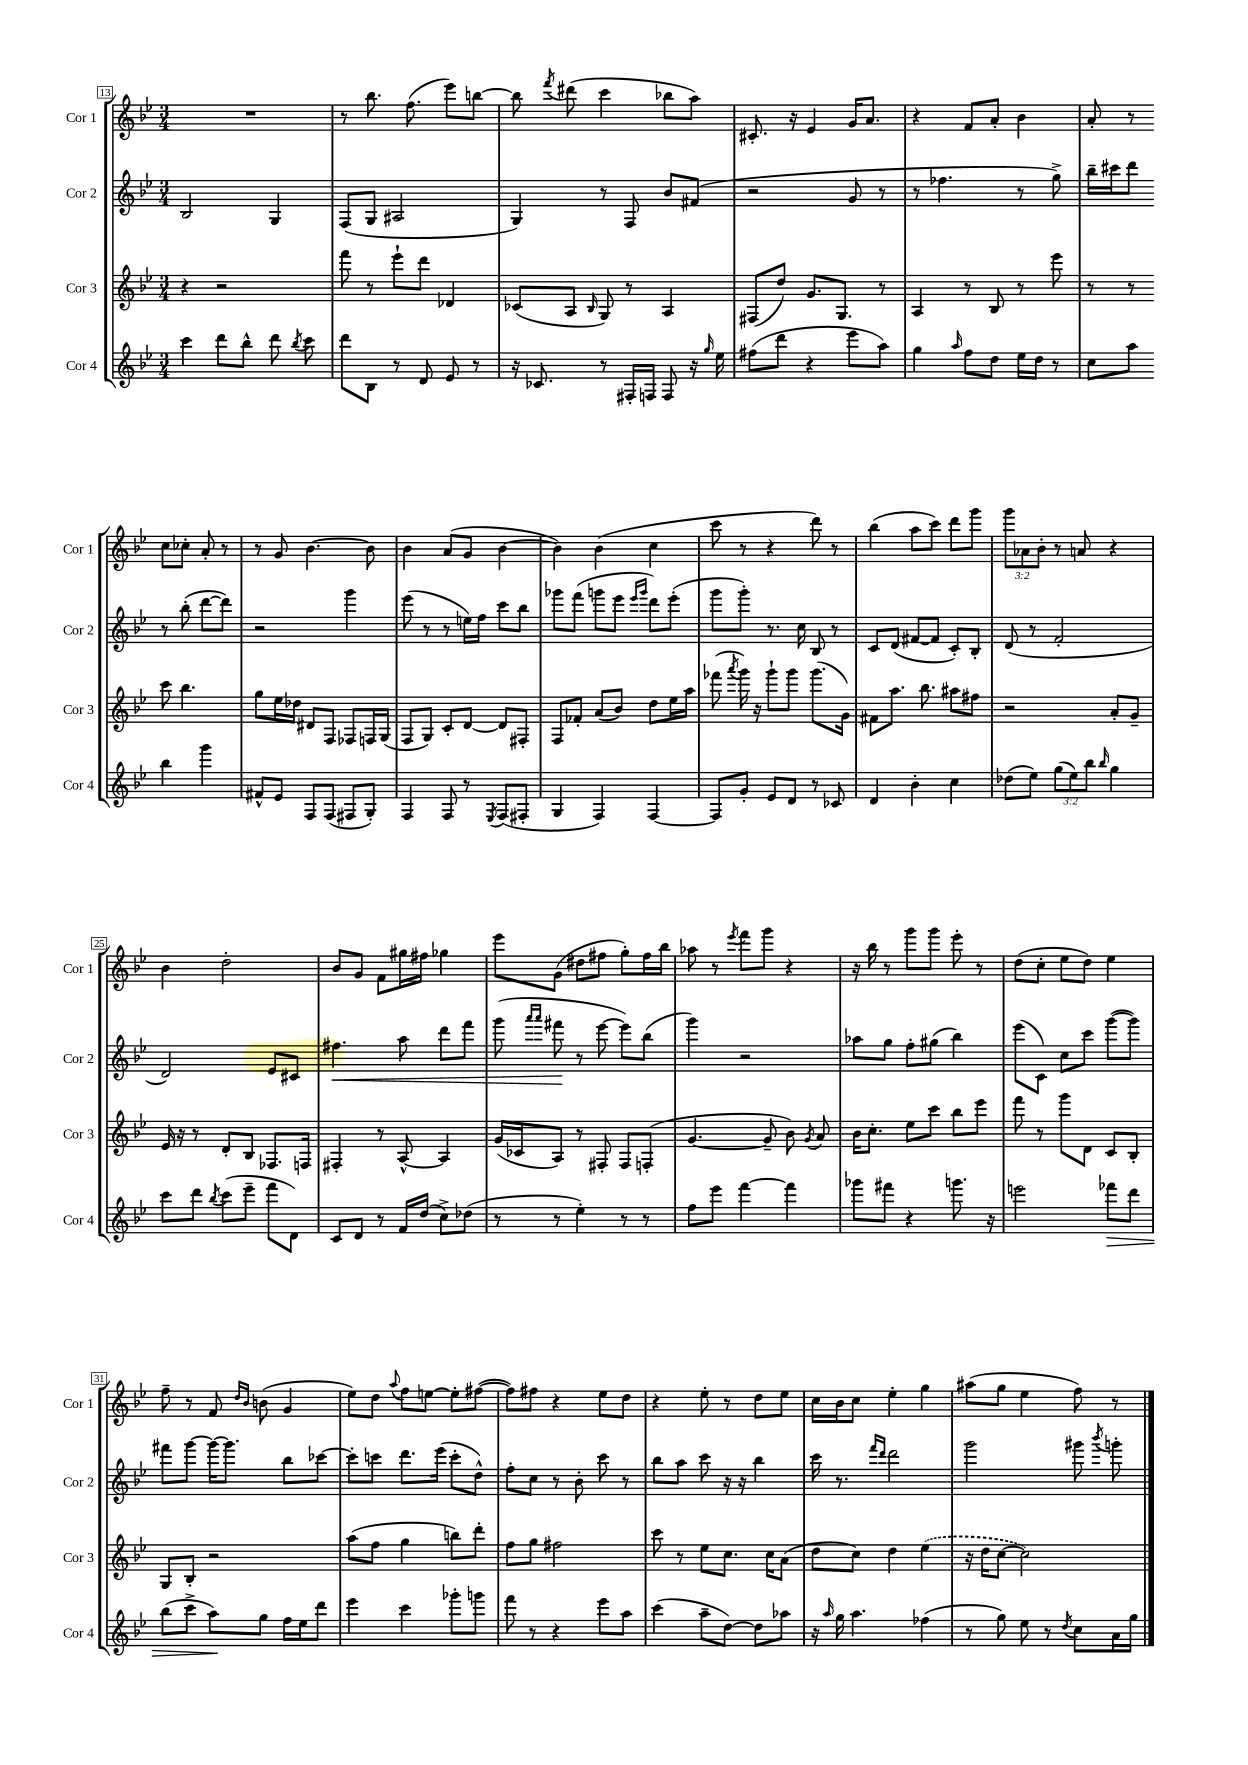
<<
\new StaffGroup <<
\new Staff = "s0" \with { instrumentName = "Cor 1" shortInstrumentName = "Cor 1" } {
    \clef treble \key bes \major \numericTimeSignature \time 3/4 \override Staff.TupletNumber.text = #tuplet-number::calc-fraction-text
    \autoBeamOff R2. |
    r8 bes''8. f''8.( ees'''8[) b''8]~ |
    b''8 \acciaccatura { f'''8 } dis'''8( c'''4 bes''8[ a''8]) |
    cis'8.-. r16 ees'4 g'16[ a'8.] |
    r4 f'8[ a'8]-. bes'4 |
    a'8-. r8 c''8[ ces''8]-. a'8-. r8 |
    r8 g'8 bes'4.~ bes'8 |
    bes'4 a'8[( g'8] bes'4~ |
    bes'4) bes'4( c''4 |
    c'''8 r8 r4 d'''8) r8 |
    bes''4( a''8[ c'''8]) d'''8[ g'''8] |
    \tuplet 3/2 { g'''8[ aes'8 bes'8]-. } r8 a'8 r4 |
    bes'4 d''2-. |
    bes'8[ g'8] f'8[ gis''16 fis''16] ges''4 |
    ees'''8[ g'8]( dis''8[ fis''8] g''8[-.) fis''16 bes''16] |
    aes''8 r8 \acciaccatura { ees'''8 } f'''8[ g'''8] r4 |
    r16 bes''16 r8 g'''8[ g'''8] ees'''8-. r8 |
    d''8[( c''8]-. ees''8[ d''8]) ees''4 |
    f''8-- r8 f'8 \grace { d''16[ bes'16] } b'8( g'4 |
    ees''8[) d''8] \appoggiatura { a''8 } f''8[ e''8]~ e''8[-. fis''8]~( |
    fis''8[) fis''8] r4 ees''8[ d''8] |
    r4 ees''8-. r8 d''8[ ees''8] |
    c''16[ bes'16 c''8] ees''4-. g''4 |
    ais''8[( g''8] ees''4 f''8) r8 \bar "|." |
}
\new Staff = "s1" \with { instrumentName = "Cor 2" shortInstrumentName = "Cor 2" } {
    \clef treble \key bes \major \numericTimeSignature \time 3/4
    \autoBeamOff bes2 g4 |
    f8[( g8] ais2 |
    g4) r8 f8 bes'8[ fis'8]( |
    r2 g'8 r8 |
    r8 fes''4. r8 g''8->) |
    bes''16[-- cis'''16 d'''8] r8 bes''8-.( d'''8[~ d'''8]) |
    r2 g'''4 |
    ees'''8( r8 r8 e''16[) f''16] c'''8[ bes''8] |
    ges'''8[ f'''8]( g'''8[ ees'''8] \grace { ees'''16[ g'''16] } d'''8[) ees'''8]-.( |
    g'''8[ g'''8]-.) r8. c''16 bes8 r8 |
    c'8[ d'8]( fis'8[~ fis'8] c'8[-.) bes8]-. |
    d'8( r8 f'2-. |
    d'2) ees'8[ cis'8] |
    fis''4.\< a''8 d'''8[ f'''8] |
    g'''8( \grace { a'''16[ a'''16] } fis'''8\! r8 ees'''8~ ees'''8[) bes''8]( |
    g'''4) r2 |
    aes''8[ g''8] f''8[-. gis''8]( bes''4) |
    ees'''8[( c'8]) c''8[ c'''8] g'''8[~( g'''8]) |
    fis'''8[ g'''8]~ g'''16[~ g'''8.] bes''8[ ces'''8]~ |
    ces'''8[-. c'''8] d'''8.[ ees'''16]( c'''8[-. d''8]-^) |
    f''8[-. c''8] r8 bes'8-. c'''8 r8 |
    bes''8[ a''8] c'''8 r16 r16 bes''4 |
    c'''16 r8. \grace { f'''16[ d'''16] } d'''2 |
    g'''2 gis'''8 \acciaccatura { bes'''8 } g'''8-. \bar "|." |
}
\new Staff = "s2" \with { instrumentName = "Cor 3" shortInstrumentName = "Cor 3" } {
    \clef treble \key bes \major \numericTimeSignature \time 3/4
    \autoBeamOff r4 r2 |
    f'''8 r8 ees'''8[-! d'''8] des'4 |
    ces'8[( a8] \grace { bes16 } g8) r8 a4 |
    fis8[( d''8]) g'8.[ g8.] r8 |
    a4 r8 bes8 r8 ees'''8 |
    r8 r8 c'''8 bes''4. |
    g''8[ ees''16 des''16] dis'8[ f8] fes8[ f16 g16]( |
    f8[ g8]) c'8[-. d'8]~ d'8[ fis8]-. |
    f8[ fes'8]-. a'8[( bes'8]) d''8[ ees''16 a''16] |
    fes'''8( \acciaccatura { a'''8 } g'''16) r16 g'''8[-! g'''8] g'''8.[( g'16]) |
    fis'8[ a''8.] bes''8. ais''8[ fis''8] |
    r2 a'8[-. g'8]-- |
    ees'16 r16 r8 d'8[-. bes8] fes8.[ f16] |
    fis4-. r8 a8~-^ a4 |
    g'16[( ces'16 a8]) r8 fis8-. fis8[ f8]-.( |
    g'4.~ g'8-- bes'8) \acciaccatura { g'8 } a'8 |
    bes'16[ c''8.]-. ees''8[ c'''8] bes''8[ ees'''8] |
    f'''8 r8 g'''8[ d'8] c'8[ bes8]-. |
    g8[ bes8]-. r2 |
    a''8[( f''8] g''4 b''8[) d'''8]-. |
    f''8[ g''8] fis''2 |
    c'''8 r8 ees''8[ c''8.] c''16[ a'8]( |
    d''8[ c''8]) d''4 \once \slurDashed ees''4( |
    r16 d''16[ c''8]~ c''2) \bar "|." |
}
\new Staff = "s3" \with { instrumentName = "Cor 4" shortInstrumentName = "Cor 4" } {
    \clef treble \key bes \major \numericTimeSignature \time 3/4 \override Staff.TupletNumber.text = #tuplet-number::calc-fraction-text
    \autoBeamOff c'''4 d'''8[ bes''8]-^ d'''8 \acciaccatura { bes''8 } c'''8 |
    d'''8[ bes8] r8 d'8 ees'8 r8 |
    r16 ces'8. r8 fis16[-. f16] f8 r16 \grace { g''16 } ees''16 |
    fis''8[( d'''8] r4 ees'''8[ a''8]) |
    g''4 \grace { a''16 } f''8[ d''8] ees''16[ d''16] r8 |
    c''8[ a''8] bes''4 g'''4 |
    fis'8[-^ ees'8] f8[ f8]( fis8[ g8]-.) |
    f4 f8 r8 \acciaccatura { ees8 } f8[( fis8]-. |
    g4 f4) f4~ |
    f8[ g'8]-. ees'8[ d'8] r8 ces'8 |
    d'4 bes'4-. c''4 |
    des''8[( ees''8]) \tuplet 3/2 { g''8[( ees''8) bes''8] } \grace { bes''16 } g''4 |
    c'''8[ d'''8] \acciaccatura { bes''8 } c'''8[( ees'''8]-- f'''8[ d'8]) |
    c'8[ d'8] r8 f'16[ d''16]( c''8[->) des''8]( |
    r8 r8 ees''4-.) r8 r8 |
    f''8[ ees'''8] f'''4~ f'''4 |
    ges'''8[ fis'''8] r4 g'''8. r16 |
    e'''2 fes'''8[\> d'''8] |
    bes''8[( c'''8]-> a''8[\!) g''8] f''16[ ees''16 d'''8] |
    ees'''4 c'''4 ges'''8[-. g'''8] |
    f'''8 r8 r4 ees'''8[ a''8] |
    c'''4( a''8[-- d''8]~) d''8[ aes''8] |
    r16 \grace { a''16 } g''16 a''4. fes''4( |
    r8 g''8) ees''8 r8 \acciaccatura { d''8 } c''8[ a'16 g''16] \bar "|." |
}
>>
>>
\layout { \context { \Score currentBarNumber = #13 \override BarNumber.stencil = #(make-stencil-boxer 0.1 0.3 ly:text-interface::print) } }
